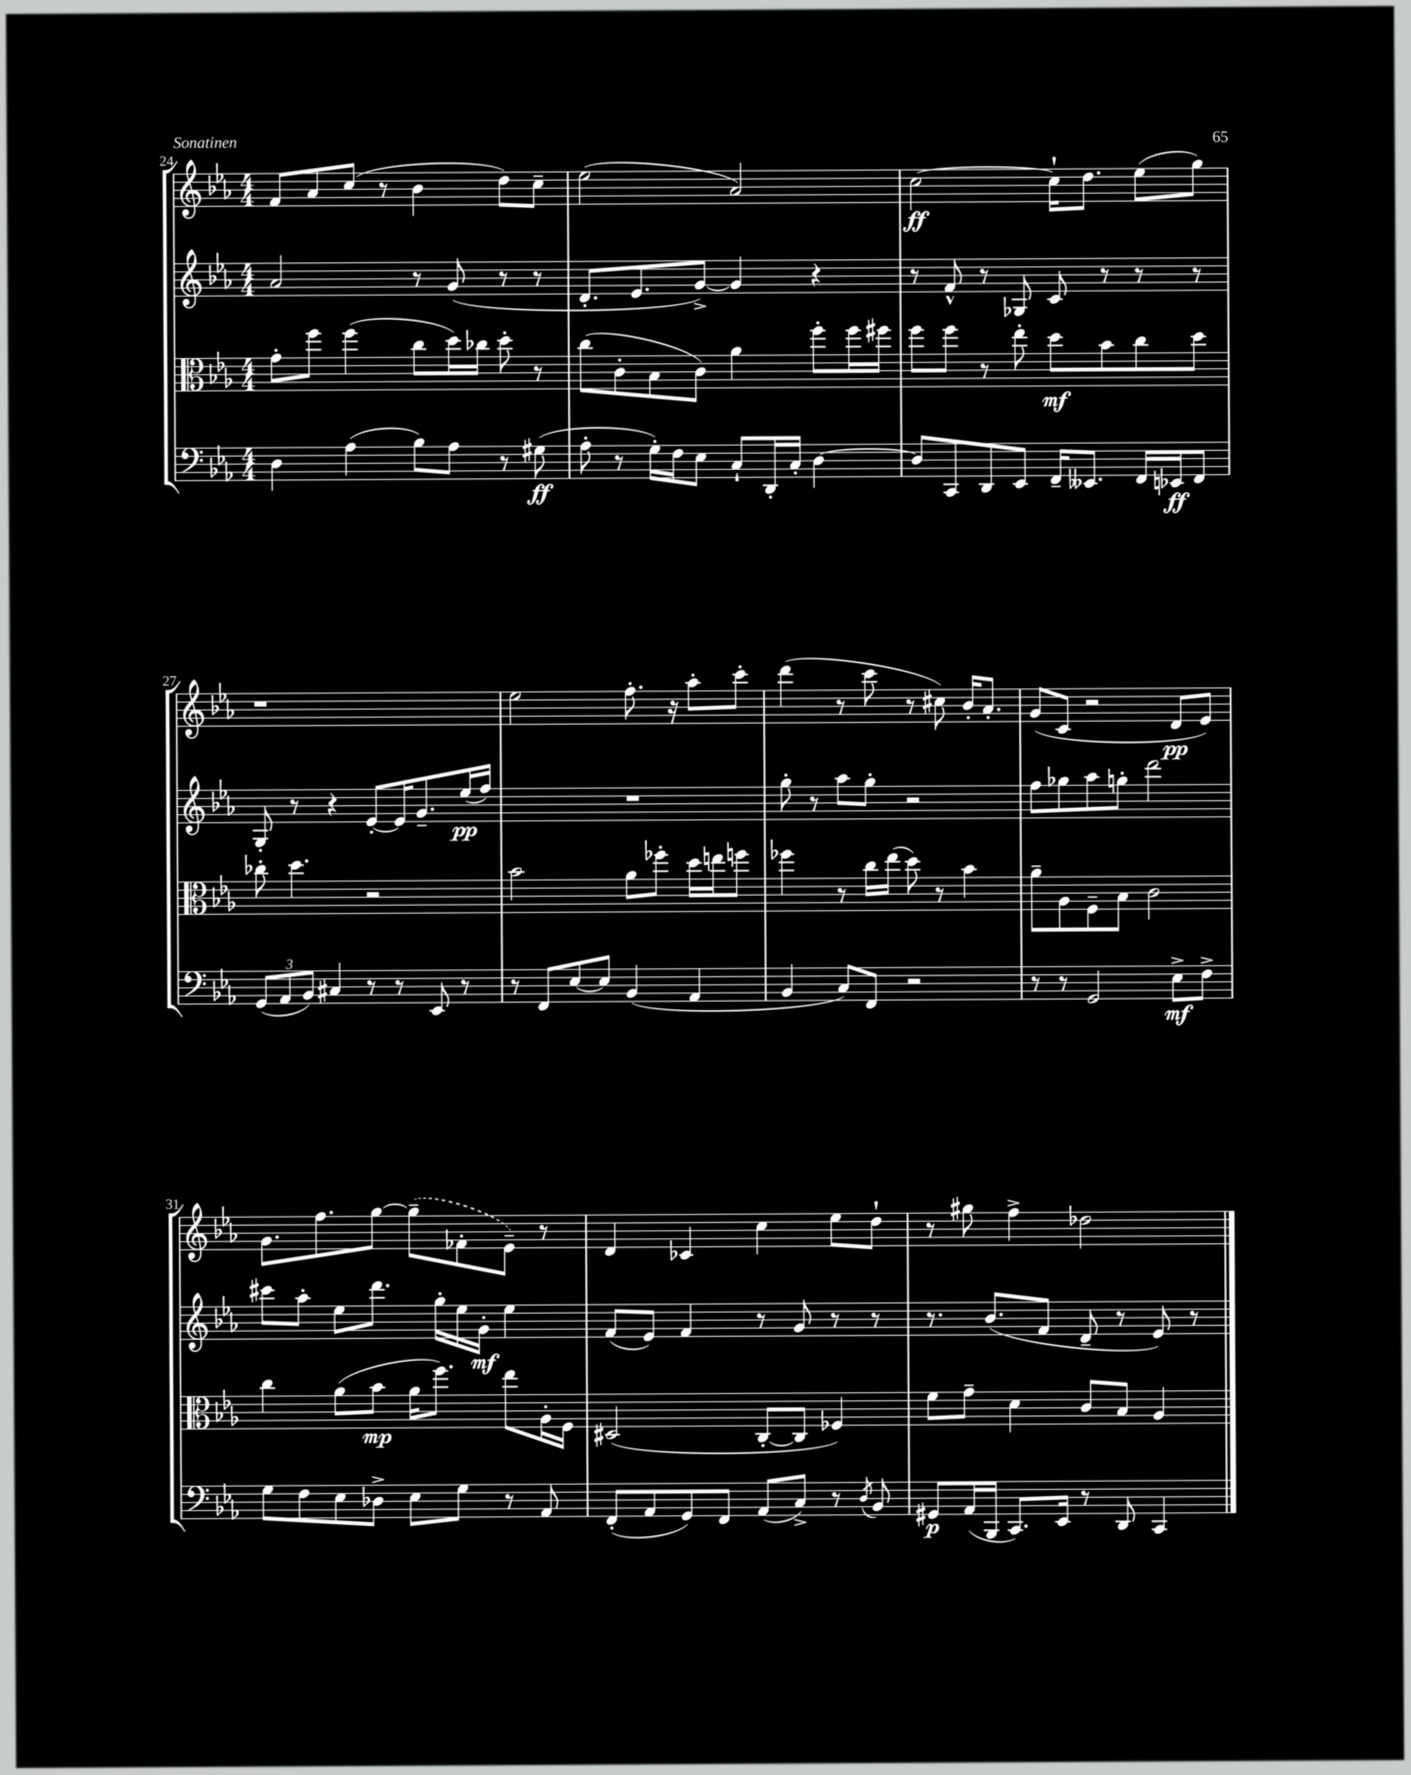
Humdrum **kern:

**kern	**kern	**kern	**kern
*staff4	*staff3	*staff2	*staff1
*clefF4	*clefC3	*clefG2	*clefG2
*k[b-e-a-]	*k[b-e-a-]	*k[b-e-a-]	*k[b-e-a-]
*M4/4	*M4/4	*M4/4	*M4/4
4D\	8g'\L	2a-/	8f/L
.	8ff\J	.	8a-/
(4A-\	(4ff\	.	(8cc/J
.	.	.	8r
8B-\L)	8cc\L	8r	4b-\
8A-\J	16dd\L)	(8g/	.
.	16cc-\JJ	.	.
8r	8dd'\	8r	8dd\L)
(8G#\	8r	8r	8cc~\J
=	=	=	=
8A-'\	(8cc\L	8.d'/L	(2ee-\
8r	8c'\	.	.
.	.	8.e-/	.
16G'\LL)	8B-\	.	.
16F\J	.	.	.
8E-\J	8c\J)	[8g^/J)	.
8C`/L	4a-\	4g/]	2a-/)
16DD'/L	.	.	.
16C'/JJ	.	.	.
[4D\	8ff'\L	4r	.
.	16ff\L	.	.
.	16ff#\JJ	.	.
=	=	=	=
8D/]L	8ff\L	8r	[2cc\
8CC/	8ff\J	8f^^/	.
8DD/	8r	8r	.
8EE-/J	8ee-'\	8G-/	.
16FF~/LK	8dd\L	8c/	16cc`\]LK
8.EE--/J	.	.	8.dd\J
.	8b-\	8r	.
16FF/LL	8cc\	8r	(8ee-\L
16EE-/J	.	.	.
8FF/J	8dd\J	8r	8gg\J)
=	=	=	=
(12GG/L	8cc-'\	8G'/	1r
12AA-/	.	.	.
.	4.dd\	8r	.
12BB-/J)	.	.	.
4C#/	.	4r	.
8r	2r	[8e-'/L	.
8r	.	16e-/]K	.
.	.	8.g~/	.
8EE-/	.	.	.
8r	.	(16ee-/L	.
.	.	16ff/JJ)	.
=	=	=	=
8r	2b-\	1r	2ee-\
8FF/L	.	.	.
[8E-/	.	.	.
8E-/]J	.	.	.
(4BB-/	8a-\L	.	8.ff'\
.	8ff-'\J	.	.
.	.	.	16r
4AA-/	16dd\LL	.	8aa-'\L
.	16ee\J	.	.
.	8ff\J	.	8ccc'\J
=	=	=	=
4BB-/	4ff-\	8gg'\	(4ddd\
.	.	8r	.
8C/L)	8r	8aa-\L	8r
8FF/J	16cc\LL	8gg'\J	8ccc\
.	(16ee-\JJ	.	.
2r	8dd\)	2r	8r
.	8r	.	8cc#\)
.	4b-\	.	16b-'/LK
.	.	.	8.a-'/J
=	=	=	=
8r	8a-~\L	8ff\L	(8g/L
8r	8A-\	8gg-\	8c/J
2GG/	8F~\	8aa-\	2r
.	8B-\J	8gg'\J	.
.	2c\	2ddd\	.
8E-^\L	.	.	8d/L
8F^\J	.	.	8e-/J)
=	=	=	=
8G\L	4cc\	8ccc#\L	8.g\L
8F\	.	8aa-'\J	.
.	.	.	8.ff\
8E-\	(8a-\L	8ee-\L	.
8D-^\J	8b-\J	8.ddd\J	[8gg\J
8E-\L	16a-\LK	.	(8gg~\]L
.	8.ff\J)	16gg'\LL	.
8G\J	.	16ee-\	8f-'\
.	.	16g'\JJ	.
8r	8ee-\L	4ee-\	8e-~\J)
8AA-/	16A-'\L	.	8r
.	16F\JJ	.	.
=	=	=	=
(8FF'/L	(2D#/	(8f/L	4d/
8AA-/	.	8e-/J)	.
8GG/)	.	4f/	4c-/
8FF/J	.	.	.
(8AA-/L	[8C'/L	8r	4cc\
8C^/J)	8C/]J	8g/	.
8r	4F-/)	8r	8ee-\L
8qD/	.	.	.
8BB-/	.	8r	8dd`\J
=	=	=	=
8GG#/L	8f\L	8.r	8r
(16AA-/L	8g~\J	.	8gg#\
16BBB-/JJ	.	(8.b-/L	.
8.CC/L)	4d\	.	4ff^\
.	.	8f/J	.
16EE-/Jk	.	.	.
8r	8c/L	8d~/	2dd-\
8DD/	8B-/J	8r	.
4CC/	4A-/	8e-/)	.
.	.	8r	.
==	==	==	==
*-	*-	*-	*-
